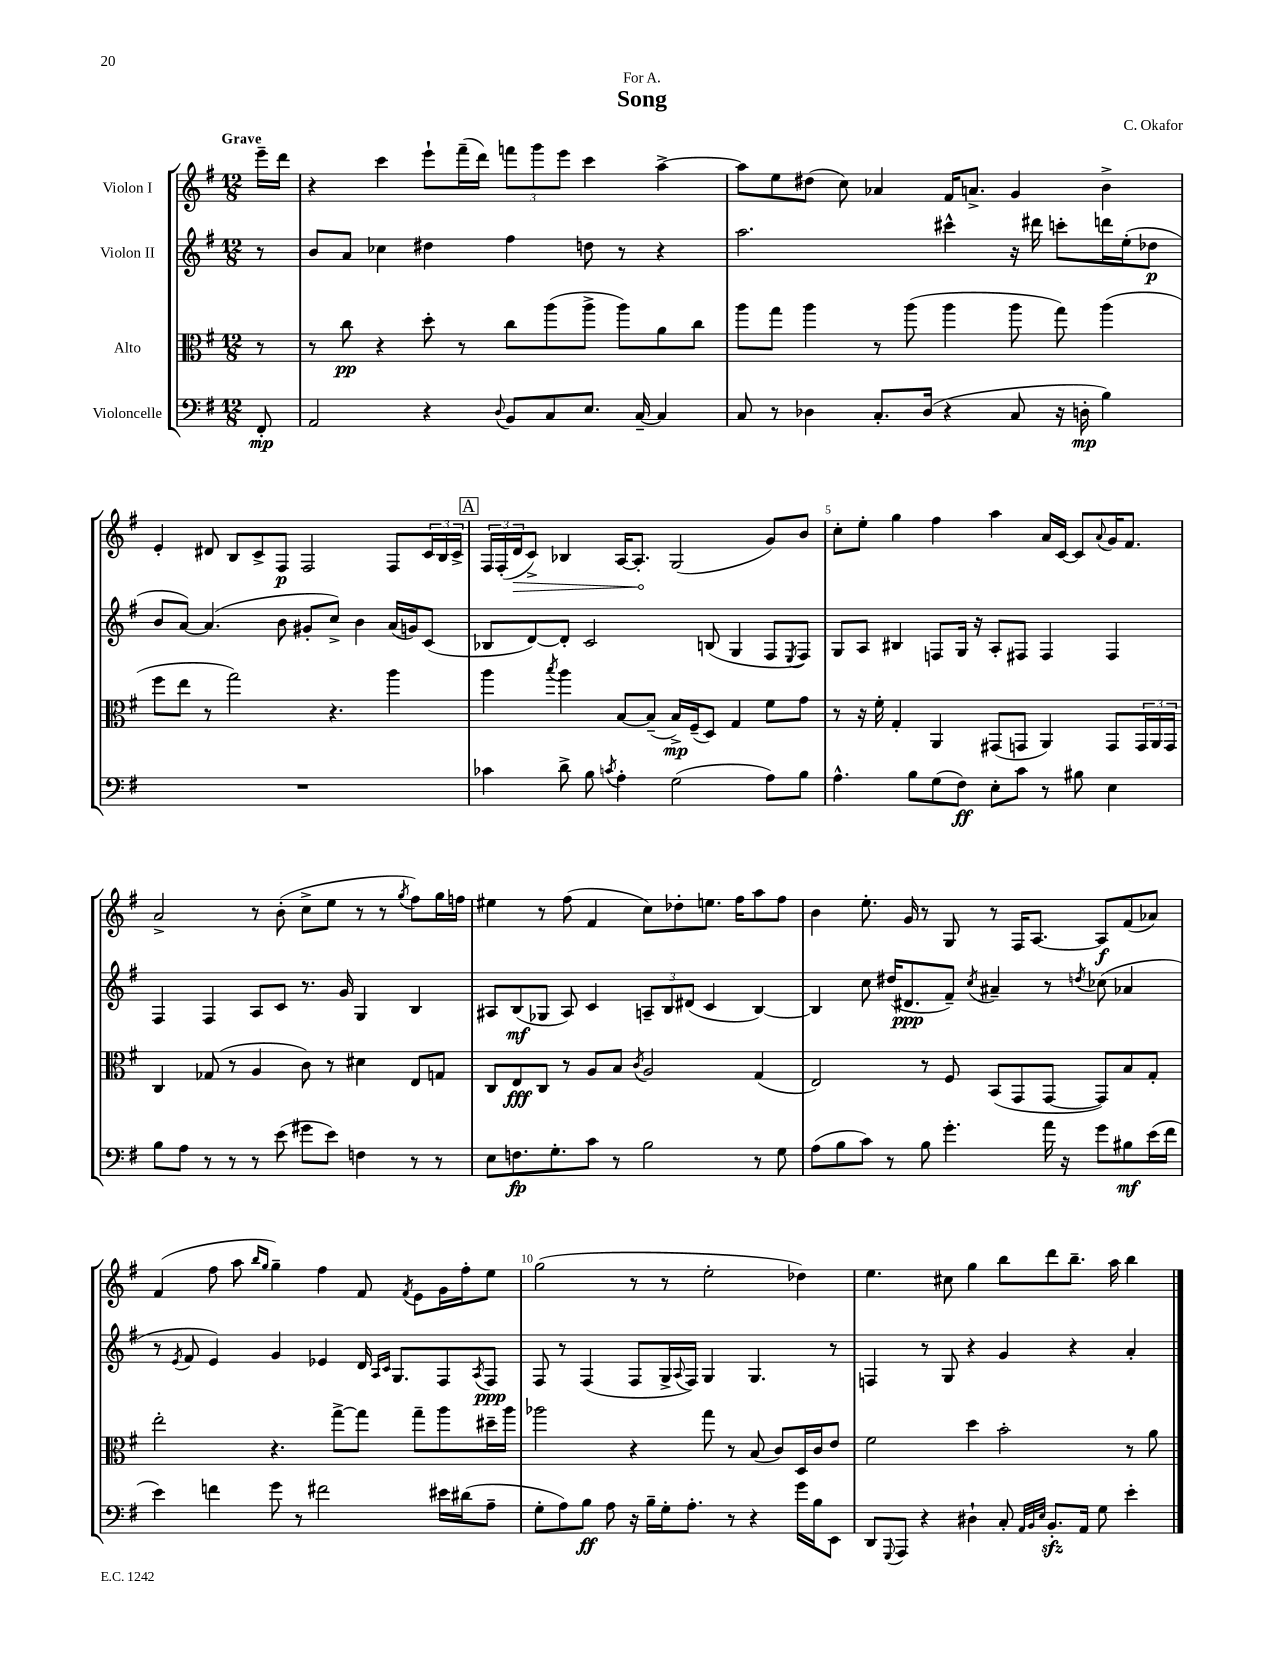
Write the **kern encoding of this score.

**kern	**kern	**kern	**kern
*staff4	*staff3	*staff2	*staff1
*clefF4	*clefC3	*clefG2	*clefG2
*k[f#]	*k[f#]	*k[f#]	*k[f#]
*M12/8	*M12/8	*M12/8	*M12/8
8FF#'	8r	8r	16eee~
.	.	.	16ddd
=	=	=	=
2AA	8r	8b	4r
.	8cc	8a	.
.	4r	4cc-	4ccc
4r	8dd'	4dd#	8eee`
.	8r	.	(16fff#~
.	.	.	16ddd)
8qqD	.	.	.
8BB	8cc	4ff#	12fff
.	.	.	12ggg
8C	(8aa	.	.
.	.	.	12eee
8.E	8aa^	8dd	4ccc
.	8aa)	8r	.
[16C~	.	.	.
4C]	8a	4r	[4aa^
.	8cc	.	.
=	=	=	=
8C	8aa	2.aa	8aa]
8r	8gg	.	8ee
4D-	4aa	.	(8dd#
.	.	.	8cc)
8.C'	8r	.	4a-
.	(8aa	.	.
(16D-	.	.	.
4r	4aa	4ccc#^^	16f#
.	.	.	8.a^
8C	8aa	16r	4g
.	.	16ddd#	.
16r	8gg)	8ccc'	.
16D'	.	.	.
4B)	(4aa	16ddd	4b^
.	.	(16ee'	.
.	.	8dd-	.
=	=	=	=
1.r	8ff#	8b	4e'
.	8ee	[8a)	.
.	8r	(4.a]	8d#
.	2gg)	.	8B
.	.	.	8c^
.	.	8b	8F#
.	.	8g#'	2F#
.	4.r	8cc^)	.
.	.	4b	.
.	4aa	(16a	8F#
.	.	16g)	.
.	.	(8c	24c
.	.	.	24B
.	.	.	24c^
=	=	=	=
4c-	4aa	8B-	24F#
.	.	.	(24F#'
.	.	.	24d
.	.	[8d)	8c^)
.	8qbb	.	.
8d^	4aa	8d']	4B-
8B	.	2c	.
8qc	.	.	.
4A'	[8B	.	[16A
.	.	.	8.A']
.	(8B~]	.	.
(2G	16B^)	.	(2G
.	(16F#~	.	.
.	8D)	(8B	.
.	4G	4G	.
8A)	8f#	8F#	8g)
.	.	8qE	.
8B	8g	8F#)	8b
=	=	=	=
4.A^^	8r	8G	8cc'
.	16r	8A	8ee'
.	16f#'	.	.
.	4G'	4B#	4gg
8B	.	.	.
(8G	4AA	8F	4ff#
8F#)	.	16G	.
.	.	16r	.
8E'	(8GG#	8A'	4aa
8c	8GG	8F#	.
8r	4AA)	4F#	16a
.	.	.	[16c
8B#	.	.	8c]
.	.	.	8qqa
4E	8GG	4F#	16g
.	.	.	8.f#
.	24GG	.	.
.	24AA	.	.
.	24GG	.	.
=	=	=	=
8B	4C	4F#	2a^
8A	.	.	.
8r	(8G-	4F#	.
8r	8r	.	.
8r	4A	8A	8r
(8e	.	8c	(8b'
8g#	8c)	8.r	8cc^
8e)	8r	.	8ee
.	.	16g	.
4F	4d#	4G	8r
.	.	.	8r
.	.	.	8qgg
8r	8E	4B	8ff#)
8r	8G	.	16gg
.	.	.	16ff
=	=	=	=
8E	8C	8A#	4ee#
8.F	8E	(8B	.
.	8C	8G-	8r
8.G'	.	.	.
.	8r	8A#)	(8ff#
8c	8A	4c	4f#
8r	8B	.	.
.	8qc	.	.
2B	2A	12A~	8cc)
.	.	12B	.
.	.	.	8dd-'
.	.	(12d#	.
.	.	4c	8.ee
.	.	.	16ff#
8r	(4G	[4B)	8aa
8G	.	.	8ff#
=	=	=	=
(8A	2E)	4B]	4b
8B	.	.	.
8c)	.	8cc	8.ee'
8r	.	(16dd#	.
.	.	8.d#	16g
8B	8r	.	8r
4.g'	8F#	8f#~)	8G
.	.	8qcc	.
.	(8BB	4a#~	8r
.	8GG	.	16F#
.	.	.	[8.A
16a	[8GG	8r	.
16r	.	.	.
.	.	8qdd	.
8g	8GG])	(8cc-	8A]
8B#	8B	4a-	(8f#
(16e	8G'	.	8a-)
16f#	.	.	.
=	=	=	=
4e)	2ee'	8r	(4f#
.	.	8qe	.
.	.	8f#	.
4f	.	4e)	8ff#
.	.	.	8aa
.	.	.	16qqbb
.	.	.	16qqgg
8g	4.r	4g	4gg~)
8r	.	.	.
2f#	.	4e-	4ff#
.	[8gg^	.	.
.	8gg]	16d	8f#
.	.	16qqA	.
.	.	16qqc	.
.	.	8.G	.
.	.	.	8qf#
.	8gg~	.	8e
16e#	8aa	8F#	16g
(16d#	.	.	16ff#'
.	.	8qA	.
8A~	16dd#~	8F#	8ee
.	16aa	.	.
=	=	=	=
8G'	2aa-	8F#	(2gg
8A)	.	8r	.
8B	.	(4F#	.
8A	.	.	.
16r	4r	8F#	8r
16B~	.	.	.
16G'	.	16G^	8r
.	.	8qqA	.
8.A'	.	16F#)	.
.	8gg	4G	2ee'
8r	8r	.	.
4r	(8B	4.G	.
.	8c)	.	.
16g	16D	.	4dd-)
16B	16c	.	.
8EE	8e	8r	.
=	=	=	=
8DD	2f#	4F	4.ee
8qqGGG	.	.	.
8AAA	.	.	.
4r	.	8r	.
.	.	8G	8cc#
4D#`	4dd	4r	4gg
8C'	2b'	4g	8bb
32qqAA	.	.	.
32qqBB	.	.	.
32qqE	.	.	.
8.BB'	.	.	8ddd
.	.	4r	8.bb~
16AA	.	.	.
8G	.	.	.
.	.	.	16aa
4e'	8r	4a'	4bb
.	8a	.	.
==	==	==	==
*-	*-	*-	*-
